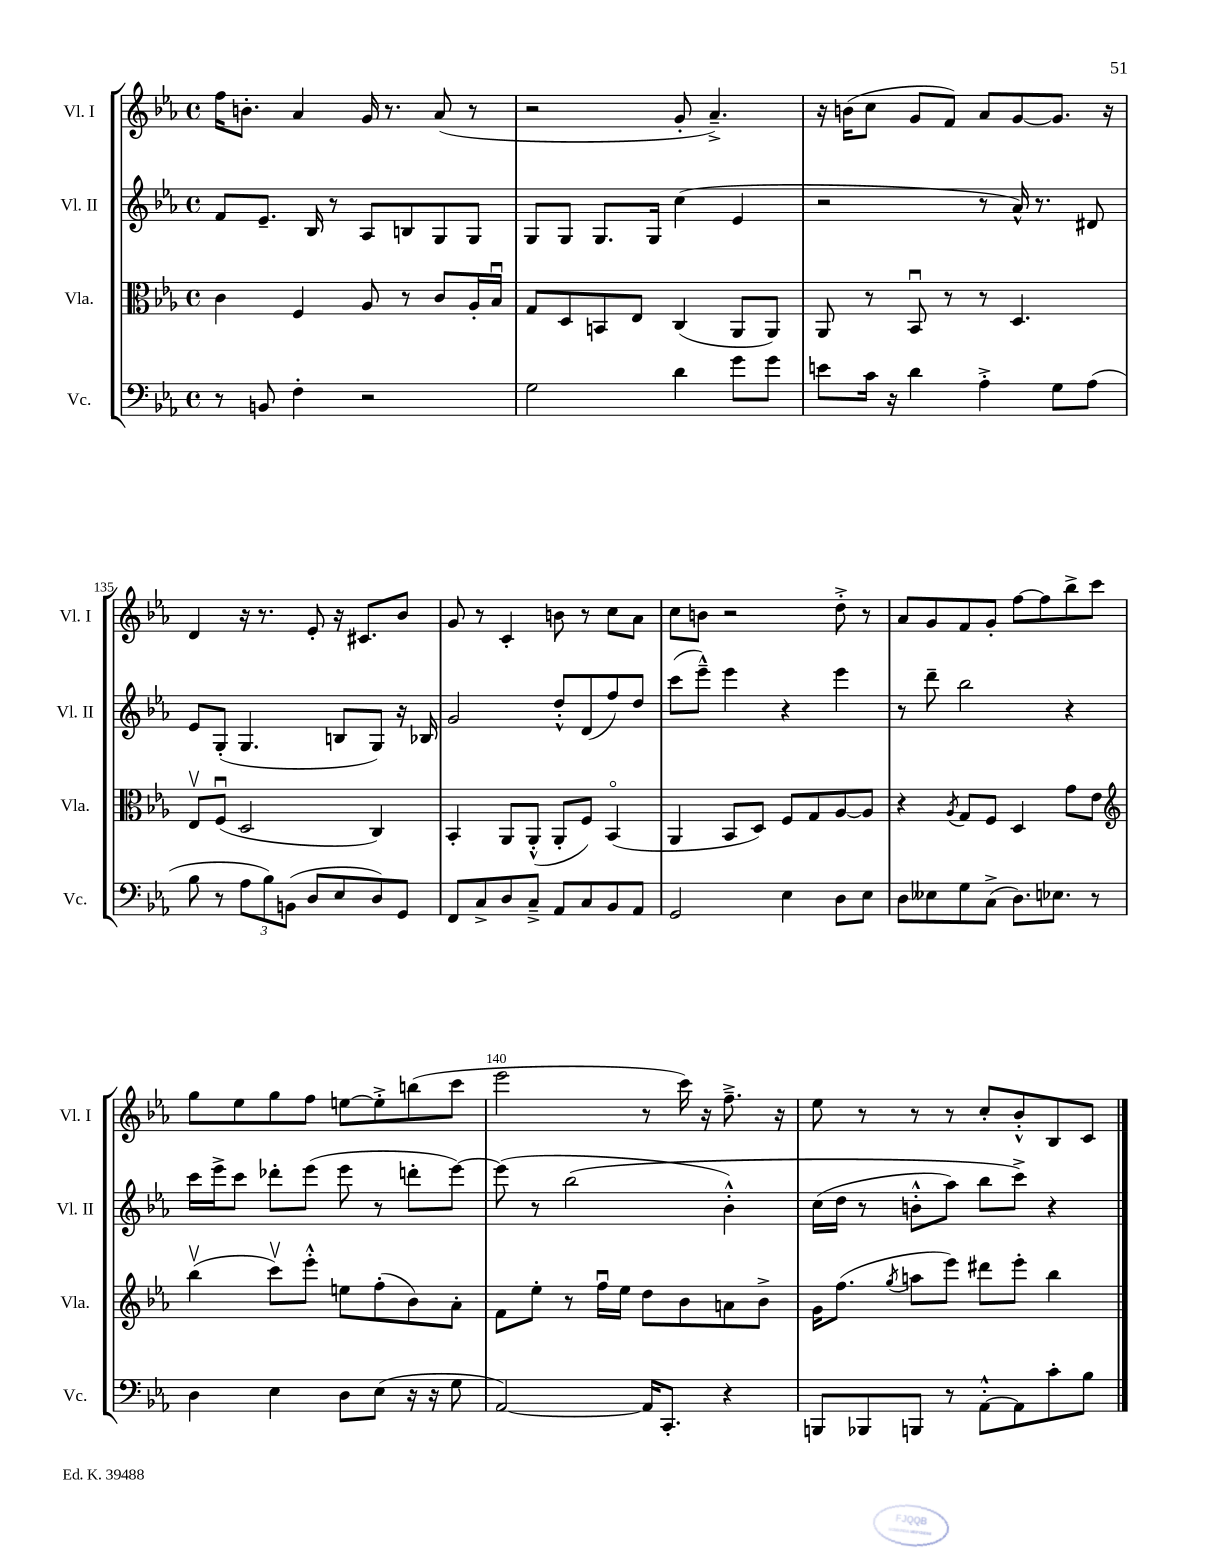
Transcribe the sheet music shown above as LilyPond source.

<<
\new StaffGroup <<
\new Staff = "s0" \with { instrumentName = "Vl. I" shortInstrumentName = "Vl. I" } {
    \clef treble \key ees \major \defaultTimeSignature \time 4/4
    f''16 b'8.-. aes'4 g'16 r8. aes'8( r8 |
    r2 g'8-. aes'4.--->) |
    r16 b'16( c''8 g'8 f'8) aes'8 g'8~ g'8. r16 |
    d'4 r16 r8. ees'8-. r16 cis'8. bes'8 |
    g'8 r8 c'4-. b'8 r8 c''8 aes'8 |
    c''8 b'8 r2 d''8-.-> r8 |
    aes'8 g'8 f'8 g'8-. f''8~ f''8 bes''8-> c'''8 |
    g''8 ees''8 g''8 f''8 e''8~ e''8-.-> b''8( c'''8 |
    ees'''2 r8 c'''16) r16 f''8.---> r16 |
    ees''8 r8 r8 r8 c''8-. bes'8-.-^ bes8 c'8 \bar "|." |
}
\new Staff = "s1" \with { instrumentName = "Vl. II" shortInstrumentName = "Vl. II" } {
    \clef treble \key ees \major \defaultTimeSignature \time 4/4
    f'8 ees'8.-- bes16 r8 aes8 b8 g8 g8 |
    g8 g8 g8. g16 c''4( ees'4 |
    r2 r8 aes'16-^) r8. dis'8 |
    ees'8 g8-.( g4. b8 g8) r16 bes16 |
    g'2 d''8-.-^ d'8( f''8) d''8 |
    c'''8( ees'''8---^) ees'''4 r4 ees'''4 |
    r8 d'''8-- bes''2 r4 |
    c'''16 ees'''16-> c'''8 des'''8-. ees'''8( ees'''8 r8 d'''8-. ees'''8~) |
    ees'''8( r8 bes''2\( bes'4-.-^) |
    c''16( d''16 r8 b'8-.-^ aes''8) bes''8 c'''8->\) r4 \bar "|." |
}
\new Staff = "s2" \with { instrumentName = "Vla." shortInstrumentName = "Vla." } {
    \clef alto \key ees \major \defaultTimeSignature \time 4/4
    c'4 f4 aes8 r8 c'8 aes16-. bes16\downbow |
    g8 d8 b,8 ees8 c4( aes,8 aes,8) |
    aes,8 r8 bes,8\downbow r8 r8 d4. |
    ees8\upbow f8\downbow( d2 c4) |
    bes,4-. aes,8 aes,8-.-^( aes,8-. f8) bes,4\flageolet( |
    aes,4 bes,8 d8) f8 g8 aes8~ aes8 |
    r4 \acciaccatura { aes8 } g8 f8 d4 g'8 ees'8 |
    \clef treble bes''4\upbow( c'''8\upbow) ees'''8-.-^ e''8 f''8-.( bes'8) aes'8-. |
    f'8 ees''8-. r8 f''16\downbow ees''16 d''8 bes'8 a'8 bes'8-> |
    g'16 f''8.( \acciaccatura { g''8 } a''8 ees'''8) dis'''8 ees'''8-. bes''4 \bar "|." |
}
\new Staff = "s3" \with { instrumentName = "Vc." shortInstrumentName = "Vc." } {
    \clef bass \key ees \major \defaultTimeSignature \time 4/4
    r8 b,8 f4-. r2 |
    g2 d'4 g'8 g'8 |
    e'8 c'16 r16 d'4 aes4-.-> g8 aes8( |
    bes8 r8 \tuplet 3/2 { aes8 bes8) b,8( } d8 ees8 d8) g,8 |
    f,8 c8-> d8 c8---> aes,8 c8 bes,8 aes,8 |
    g,2 ees4 d8 ees8 |
    d8 eeses8 g8 c8->( d8.) ees8. r8 |
    d4 ees4 d8 ees8( r16 r16 g8 |
    aes,2~) aes,16 c,8.-. r4 |
    b,,8 bes,,8 b,,8 r8 aes,8~-.-^ aes,8 c'8-. bes8 \bar "|." |
}
>>
>>
\layout { \context { \Score currentBarNumber = #132 \override BarNumber.break-visibility = ##(#f #t #t) barNumberVisibility = #(every-nth-bar-number-visible 5) } }
